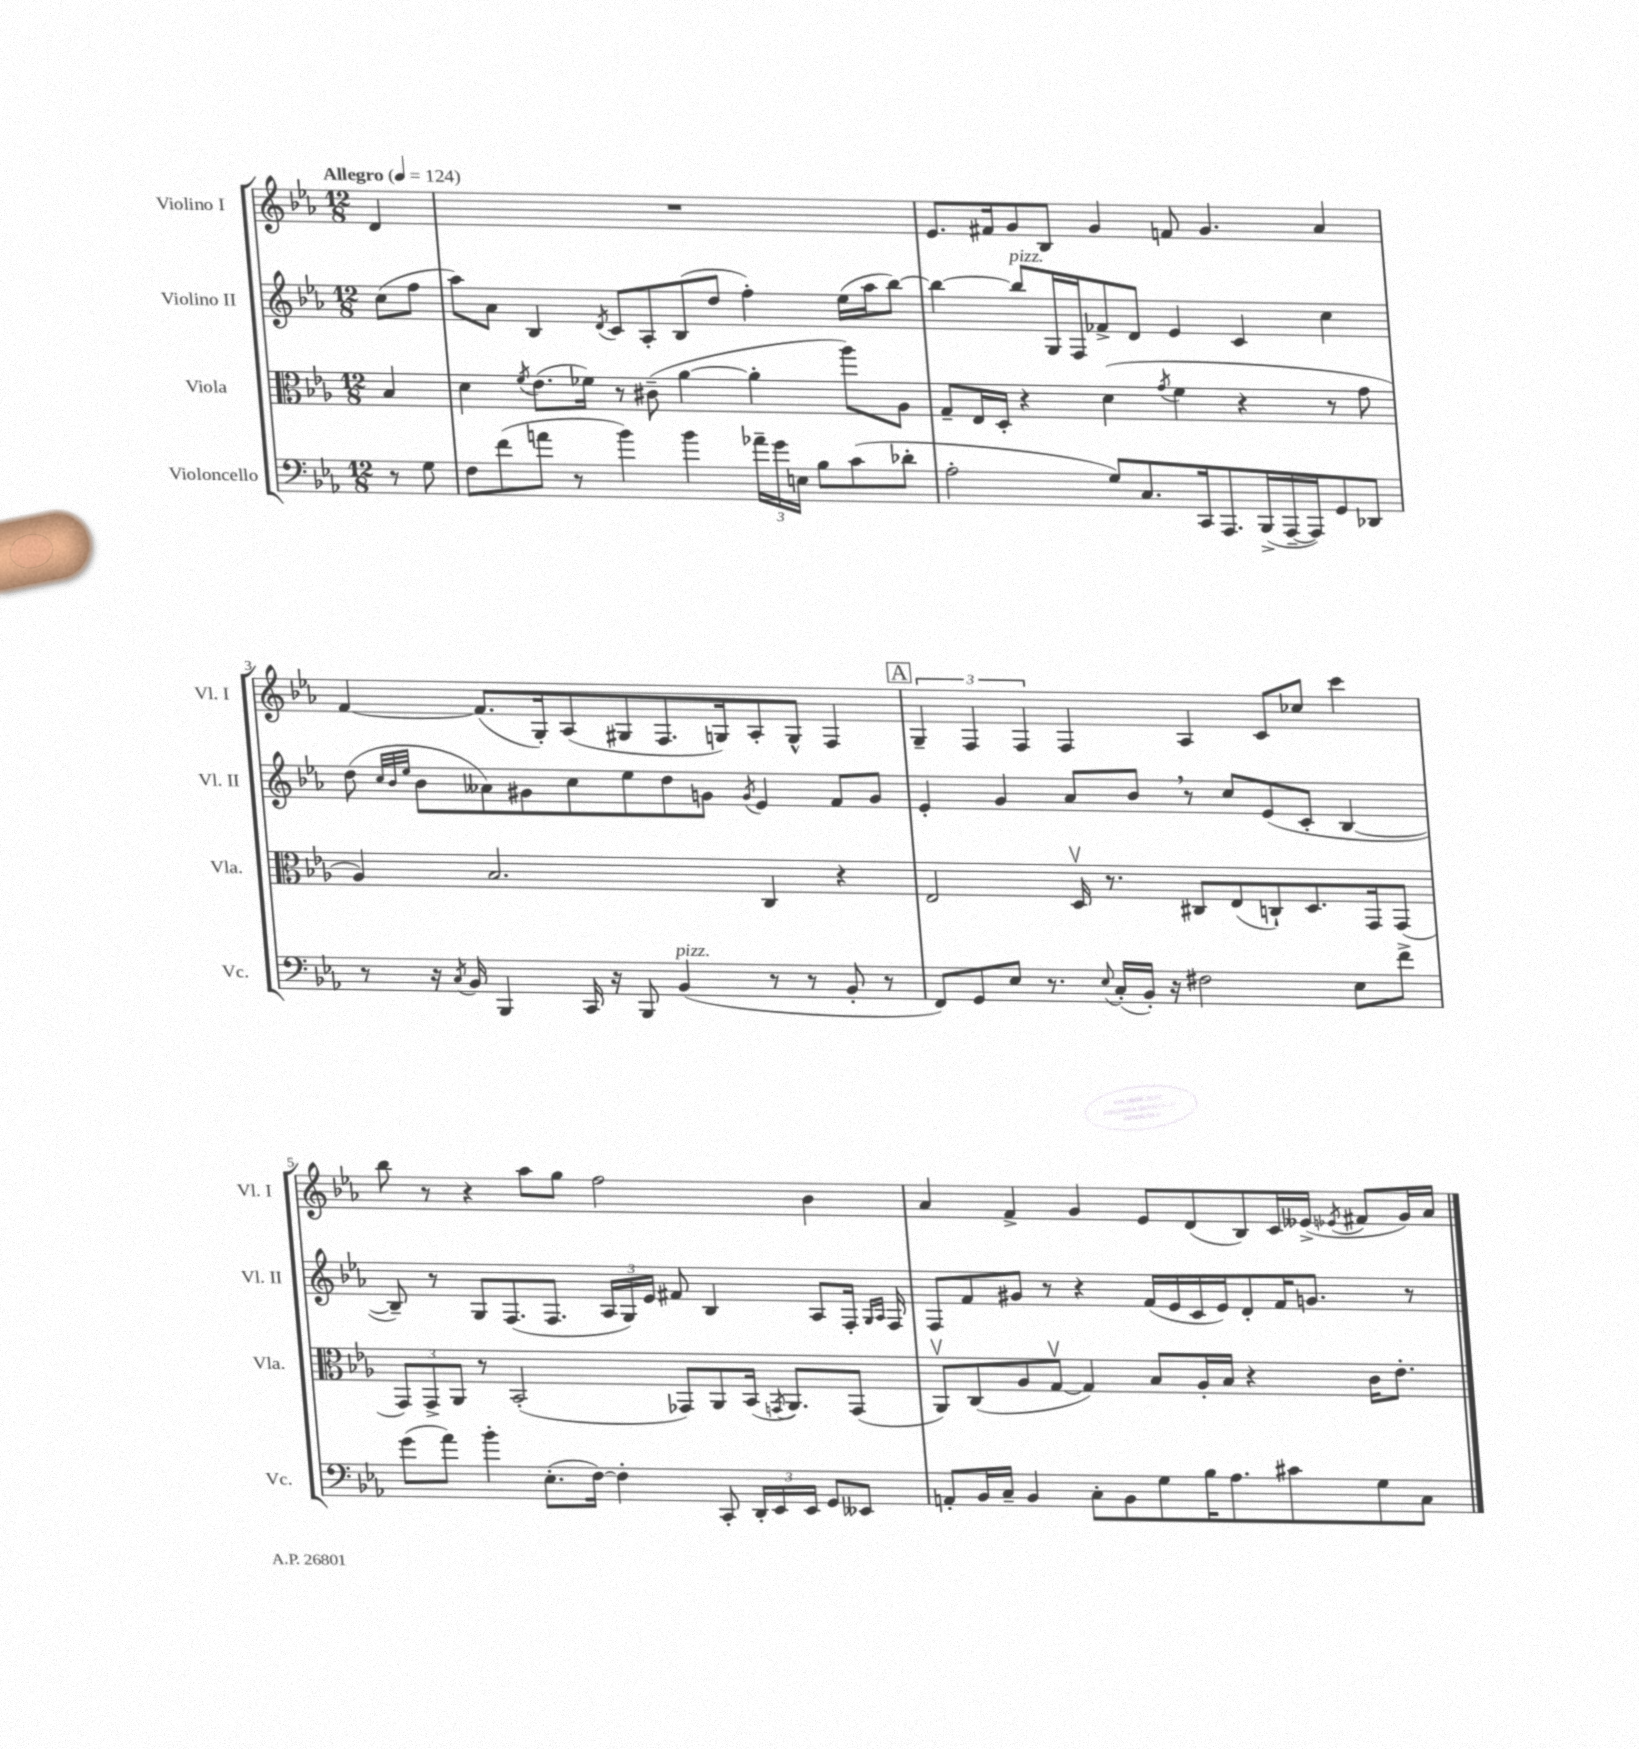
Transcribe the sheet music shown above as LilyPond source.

<<
\new StaffGroup <<
\new Staff = "s0" \with { instrumentName = "Violino I" shortInstrumentName = "Vl. I" } {
    \clef treble \key ees \major \numericTimeSignature \time 12/8 \partial 4 \tempo "Allegro" 4 = 124
    \autoBeamOff d'4 |
    R1. |
    ees'8.[ fis'16 g'8 bes8] g'4 f'8 g'4. aes'4 |
    f'4~ f'8.[( g16-.) aes8( gis8 f8. g16) aes8-. g8]-^ f4 |
    \mark \markup { \box "A" } \tuplet 3/2 { g4-- f4 f4 } f4 aes4 c'8[ ces''8] c'''4 |
    bes''8 r8 r4 aes''8[ g''8] f''2 bes'4 |
    aes'4 f'4-> g'4 ees'8[ d'8( bes8) c'16 eeses'16]->( \acciaccatura { ees'8 } fis'8[ g'16) aes'16] \bar "|." |
}
\new Staff = "s1" \with { instrumentName = "Violino II" shortInstrumentName = "Vl. II" } {
    \clef treble \key ees \major \numericTimeSignature \time 12/8 \partial 4
    \autoBeamOff c''8[( f''8] |
    aes''8[) aes'8] bes4 \acciaccatura { d'8 } c'8[ aes8-. bes8( d''8] f''4-.) ees''16[( aes''16 bes''8]~) |
    bes''4~ bes''8[^\markup { \italic "pizz." } g16 f16 fes'8-> d'8] ees'4 c'4 c''4 |
    d''8( \grace { c''32[ bes'32 ees''32] } bes'8[ aeses'8) gis'8 c''8 ees''8 d''8 g'8] \acciaccatura { g'8 } ees'4 f'8[ g'8] |
    \mark \markup { \box "A" } ees'4-. g'4 aes'8[ bes'8] \breathe r8 c''8[ ees'8( c'8]-. bes4~ |
    bes8--) r8 g8[ f8.( f8.] \tuplet 3/2 { aes16[ g16) ees'16] } fis'8 bes4 aes8[ f16]-. \grace { g16[ aes16] } f16 |
    f8[ f'8 gis'8] r8 r4 f'16[( ees'16 c'16 ees'16) d'8-. f'16 g'8.] r8 \bar "|." |
}
\new Staff = "s2" \with { instrumentName = "Viola" shortInstrumentName = "Vla." } {
    \clef alto \key ees \major \numericTimeSignature \time 12/8 \partial 4
    \autoBeamOff bes4 |
    d'4 \acciaccatura { f'8 } ees'8.[( fes'16]) r8 cis'8--( aes'4~ aes'4-. aes''8[) aes8] |
    g8[-- ees16 d16]-. r4 d'4( \acciaccatura { g'8 } f'4 r4 r8 g'8 |
    aes4) bes2. c4 r4 |
    \mark \markup { \box "A" } ees2 d16\upbow r8. cis8[ ees8( c8-!) d8. g,16 g,8]( |
    \tuplet 3/2 { g,8[) g,8-> aes,8] } r8 bes,2-.( ges,8[) aes,8 bes,16]( \acciaccatura { g,8 } aes,8.[) g,8]( |
    aes,8[\upbow) c8( aes8 g8]~\upbow g4) bes8[ aes16-. bes16] r4 c'16[ ees'8.]-. \bar "|." |
}
\new Staff = "s3" \with { instrumentName = "Violoncello" shortInstrumentName = "Vc." } {
    \clef bass \key ees \major \numericTimeSignature \time 12/8 \partial 4
    \autoBeamOff r8 g8 |
    f8[ f'8( a'8] r8 bes'4) bes'4 \tuplet 3/2 { aes'16[-- g'16 e16] } bes8[ c'8( des'8]-. |
    aes2-. g8[) c8. c,16 aes,,8. bes,,16->( aes,,16~-- aes,,16) g,8 des,8] |
    r8 r16 \acciaccatura { c8 } bes,16 bes,,4 c,16 r16 bes,,8 bes,4^\markup { \italic "pizz." }( r8 r8 bes,8-. r8 |
    \mark \markup { \box "A" } f,8[) g,8 ees8] r8. \appoggiatura { ees8 } c16[-.( bes,16]-.) r16 fis2 ees8[ f'8]-> |
    g'8[( aes'8]) bes'4-. ees8.[-.( f16]~) f4-. c,8-. \tuplet 3/2 { d,16[-. ees,16 ees,16] } g,8[ eeses,8] |
    a,8[-. bes,16 c16]-- bes,4 c8[-. bes,8 g8 bes16 aes8. cis'8 g8 c8] \bar "|." |
}
>>
>>
